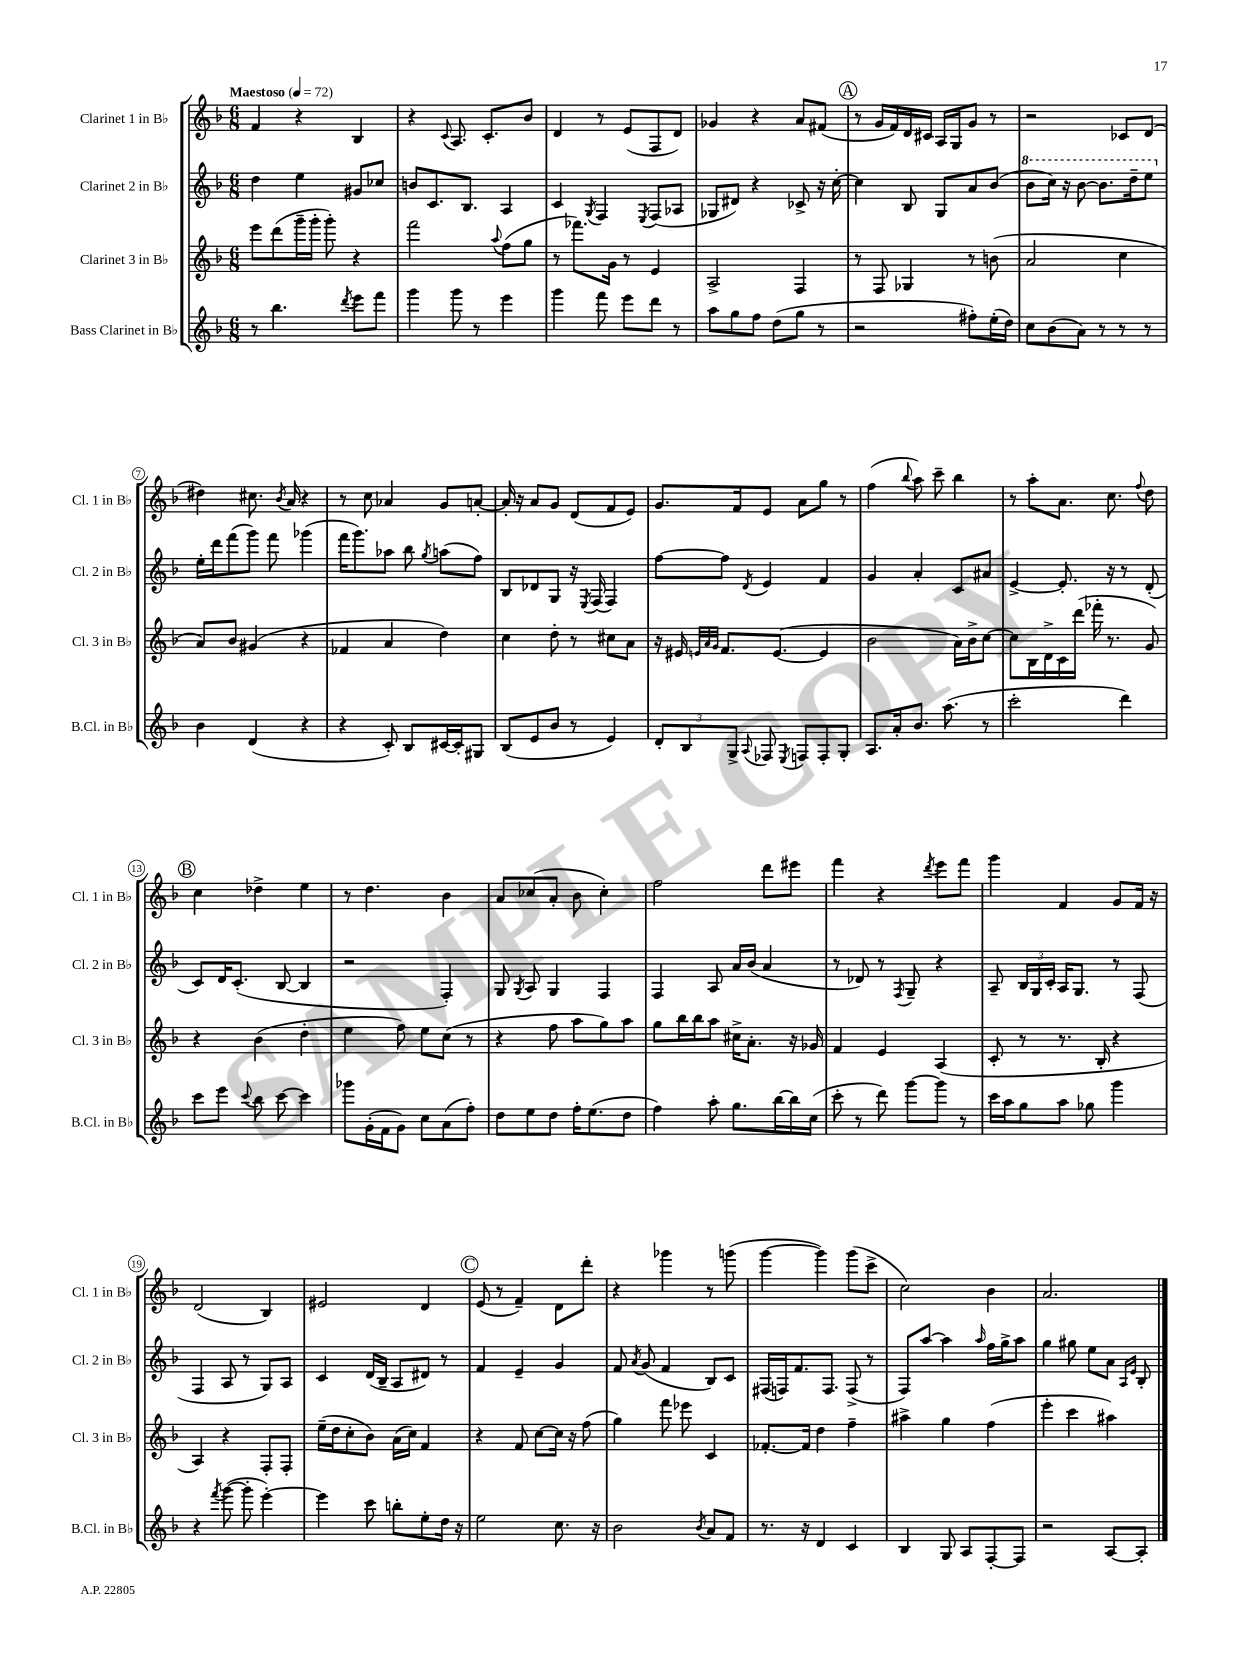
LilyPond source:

<<
\new StaffGroup <<
\new Staff = "s0" \with { instrumentName = "Clarinet 1 in Bb" shortInstrumentName = "Cl. 1 in Bb" } {
    \clef treble \key f \major \numericTimeSignature \time 6/8 \tempo "Maestoso" 4 = 72
    \autoBeamOff f'4 r4 bes4 |
    r4 \appoggiatura { c'8 } a8. c'8.[-. bes'8] |
    d'4 r8 e'8[( f8 d'8]) |
    ges'4 r4 a'8[ fis'8]( |
    \mark \markup { \circle "A" } r8 g'16[ f'16) d'16 cis'16] a16[ g16 g'8] r8 |
    r2 ces'8[ d'8]( |
    dis''4) cis''8. \acciaccatura { bes'8 } a'16 r4 |
    r8 c''8 aes'4 g'8[ a'8]~-. |
    a'16-. r16 a'8[ g'8] d'8[( f'8 e'8]) |
    g'8.[ f'16 e'8] a'8[ g''8] r8 |
    f''4( \appoggiatura { bes''8 } a''8) c'''8-- bes''4 |
    r8 a''8[-. a'8.] c''8. \appoggiatura { f''8 } d''8 |
    \mark \markup { \circle "B" } c''4 des''4-> e''4 |
    r8 d''4. bes'4 |
    a'8[ ces''8( a'8]-. bes'8 ces''4-.) |
    f''2 d'''8[ eis'''8] |
    f'''4 r4 \acciaccatura { d'''8 } e'''8[ f'''8] |
    g'''4 f'4 g'8[ f'16] r16 |
    d'2( bes4) |
    eis'2 d'4 |
    \mark \markup { \circle "C" } e'8( r8 f'4--) d'8[ d'''8]-. |
    r4 ges'''4 r8 g'''8( |
    g'''4~ g'''4) g'''8[( c'''8]-> |
    c''2) bes'4 |
    a'2. \bar "|." |
}
\new Staff = "s1" \with { instrumentName = "Clarinet 2 in Bb" shortInstrumentName = "Cl. 2 in Bb" } {
    \clef treble \key f \major \numericTimeSignature \time 6/8
    \autoBeamOff d''4 e''4 gis'8[ ces''8] |
    b'8[ c'8. bes8.] a4 |
    c'4 \acciaccatura { g8 } f4 \acciaccatura { e8 } f8[( aes8] |
    ges8[ dis'8]) r4 ces'8-> r16 c''16~-. |
    \mark \markup { \circle "A" } c''4 bes8 g8[ a'8 bes'8]( |
    \ottava #1 bes''8[ c'''16]) r16 bes''8~ bes''8.[ d'''16-- e'''8] \ottava #0 |
    e''16[-. d'''16 f'''8( g'''8]) f'''8 ges'''4( |
    f'''16[ g'''8.) aes''8] bes''8 \acciaccatura { g''8 } a''8[( f''8]) |
    bes8[ des'8 g8] r16 \acciaccatura { e8 } f16( f4) |
    f''8[~ f''8] \acciaccatura { d'8 } e'4 f'4 |
    g'4 a'4-. c'8[ ais'8] |
    e'4~-> e'8.-. r16 r8 d'8-.( |
    \mark \markup { \circle "B" } c'8[) d'16 c'8.]-.( bes8~ bes4 |
    r2 f4-.) |
    g8 \acciaccatura { g8 } a8 g4 f4 |
    f4 a8 a'16[ bes'16]( a'4 |
    r8 des'8) r8 \acciaccatura { f8 } g8-- r4 |
    a8-- \tuplet 3/2 { bes16[ g16 c'16]-. } a16[ g8.] r8 f8( |
    f4 a8 r8 g8[) a8] |
    c'4 d'16[( bes16]-- a8[ dis'8]) r8 |
    \mark \markup { \circle "C" } f'4 e'4-- g'4 |
    f'8 \acciaccatura { a'8 } g'8( f'4 bes8[) c'8] |
    fis16[( f16) f'8. f8.] f8->( r8 |
    f8[) a''8]~ a''4 \grace { a''16 } f''16[ g''16-> a''8] |
    g''4 gis''8 e''8[ a'8] \grace { a16[ e'16] } bes8-. \bar "|." |
}
\new Staff = "s2" \with { instrumentName = "Clarinet 3 in Bb" shortInstrumentName = "Cl. 3 in Bb" } {
    \clef treble \key f \major \numericTimeSignature \time 6/8
    \autoBeamOff e'''8[ d'''8( g'''16-- g'''16]-. g'''8-.) r4 |
    f'''2 \appoggiatura { a''8 } f''8[( g''8] |
    r8 fes'''8.[) g'16] r8 e'4 |
    a2-> f4 |
    \mark \markup { \circle "A" } r8 f8 ges4 r8 b'8( |
    a'2 c''4 |
    a'8[) bes'8] gis'4( r4 |
    fes'4 a'4 d''4) |
    c''4 d''8-. r8 cis''8[ a'8] |
    r16 eis'16 \grace { e'32[ a'32 g'32] } f'8.[ e'8.]~( e'4 |
    bes'2 a'16[) bes'16-> c''8]~ |
    c''8[ bes16 d'16-> c'16 d'''16]( fes'''16-. r8. g'8) |
    \mark \markup { \circle "B" } r4 bes'4( d''4-. |
    e''4 f''8) e''8[ c''8]( r8 |
    r4 f''8 a''8[ g''8) a''8] |
    g''8[ bes''16 bes''16 a''8] cis''16[-> a'8.]-. r16 ges'16 |
    f'4 e'4 a4( |
    c'8-. r8 r8. bes16-. r4 |
    a4) r4 f8[-. f8]-. |
    e''16[--( d''16 c''8-. bes'8]) a'16[( c''16]) f'4 |
    \mark \markup { \circle "C" } r4 f'8 c''8[~ c''16] r16 f''8( |
    g''4) f'''8 ees'''8 c'4 |
    fes'8.[~-. fes'16] d''4 f''4-- |
    ais''4-> g''4 f''4( |
    e'''4-. c'''4 ais''4) \bar "|." |
}
\new Staff = "s3" \with { instrumentName = "Bass Clarinet in Bb" shortInstrumentName = "B.Cl. in Bb" } {
    \clef treble \key f \major \numericTimeSignature \time 6/8
    \autoBeamOff r8 bes''4. \acciaccatura { d'''8 } e'''8[ f'''8] |
    g'''4 g'''8 r8 e'''4 |
    g'''4 f'''8 e'''8[ d'''8] r8 |
    a''8[ g''8 f''8] d''8[( g''8] r8 |
    \mark \markup { \circle "A" } r2 fis''8[-.) e''16-.( d''16]) |
    c''8[ bes'8( a'8]) r8 r8 r8 |
    bes'4 d'4( r4 |
    r4 c'8-.) bes8[ cis'16~ cis'16-. gis8] |
    bes8[( e'8 bes'8] r8 e'4) |
    \tuplet 3/2 { d'8[-. bes8 g8]-> } \appoggiatura { a8 } fes8 \acciaccatura { e8 } f8[ f8-. g8]-. |
    a8.[ a'16-. bes'8.] a''8.( r8 |
    c'''2-. d'''4) |
    \mark \markup { \circle "B" } c'''8[ e'''8] \appoggiatura { c'''8 } bes''8 c'''8~ c'''4 |
    ges'''8[ g'16-.( f'16 g'8]) c''8[ a'8( f''8]-.) |
    d''8[ e''8 d''8] f''16[-. e''8.( d''8] |
    f''4) a''8-. g''8.[ bes''16~ bes''16 c''16]( |
    c'''8-. r8 d'''8) g'''8[~ g'''8] r8 |
    c'''16[ a''16 g''8 a''8] ges''8 g'''4 |
    r4 \acciaccatura { f'''8 } g'''8~( g'''8-. e'''4~-.) |
    e'''4 c'''8 b''8[-. e''8-. d''16] r16 |
    \mark \markup { \circle "C" } e''2 c''8. r16 |
    bes'2 \acciaccatura { bes'8 } a'8[ f'8] |
    r8. r16 d'4 c'4 |
    bes4 g8 a8[ f8~-. f8] |
    r2 a8[~ a8]-. \bar "|." |
}
>>
>>
\layout { \context { \Score \override BarNumber.stencil = #(make-stencil-circler 0.1 0.3 ly:text-interface::print) } }
